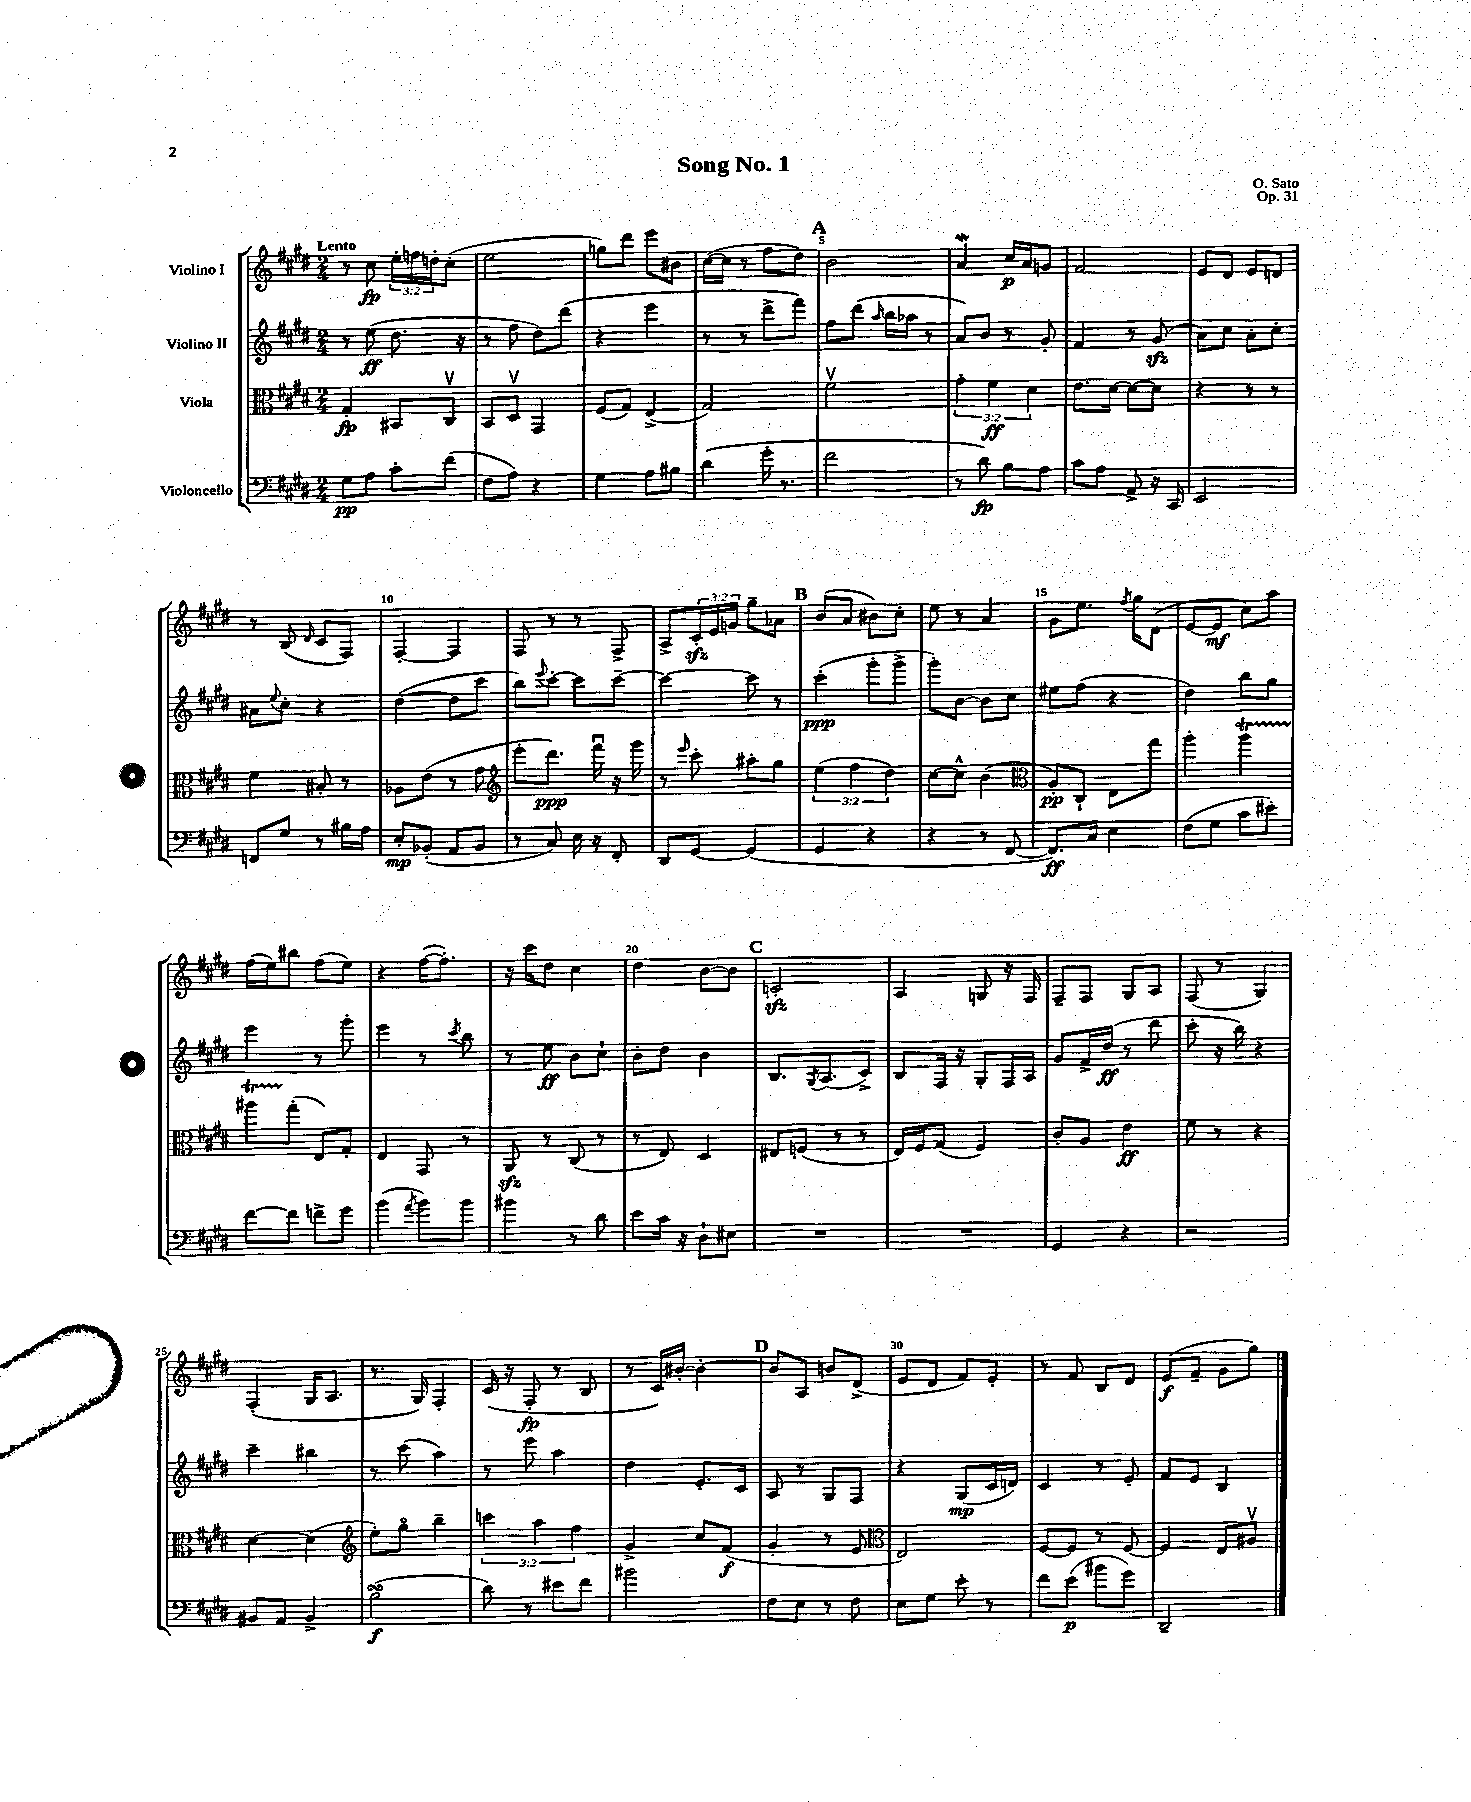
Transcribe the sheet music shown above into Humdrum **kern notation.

**kern	**kern	**kern	**kern
*staff4	*staff3	*staff2	*staff1
*clefF4	*clefC3	*clefG2	*clefG2
*k[f#c#g#d#]	*k[f#c#g#d#]	*k[f#c#g#d#]	*k[f#c#g#d#]
*M2/4	*M2/4	*M2/4	*M2/4
8G#\L	4G#'/	8r	8r
8A\J	.	(8ee\	8cc#\
8c#'\L	8BB#/L	8.dd#\	24ee'\LL
.	.	.	24ff\
.	.	.	24dd'\J
(8f#\J	8C#v/J	.	(8cc#'\J
.	.	16r	.
=	=	=	=
8F#\L	8BB/L	8r	2ee\
8A\J)	8D#v/J	8ff#\	.
4r	4GG#/	8dd#\L)	.
.	.	(8ddd#\J	.
=	=	=	=
4G#\	(8F#/L	4r	8gg\L)
.	8G#/J)	.	8ddd#\J
8A\L	(4E^/	4eee\	8eee\L
8B#\J	.	.	8b#\J
=	=	=	=
(4d#\	2G#/)	8r	([16cc#\LL
.	.	.	16cc#\]JJ
.	.	8r	8r
16g#'\	.	8ddd#^\L	8ff#\L
8.r	.	.	.
.	.	8fff#\J)	8dd#\J)
=	=	=	=
2f#\	2f#v\	8ff#\L	2b\
.	.	(8ddd#\J	.
.	.	16qqaa/	.
.	.	16bb\LL	.
.	.	16aa-\JJ	.
.	.	8r	.
=	=	=	=
8r	6g#'\	8a/L)	4a/
8d#\)	.	8b/J	.
.	6f#\	.	.
8B\L	.	8r	16cc#/LL
.	.	.	16a/J
.	6d#\	.	.
8A\J	.	8g#'/	8g/J
=	=	=	=
8c#\L	8.e\L	4f#/	2f#/
8A\J	.	.	.
.	[16d#\Jk	.	.
8AA^/	8d#\_L	8r	.
16r	8d#\]J	(8g#/	.
16CC#/	.	.	.
=	=	=	=
2EE/	4r	8a\L)	8e/L
.	.	8cc#\J	8d#/J
.	8r	8a'\L	8e/L
.	8r	8cc#'\J	8d/J
=	=	=	=
8FF/L	4f#\	8a#\L	8r
.	.	8qqee/	.
8G#/J	.	8cc#'\J	(8B/
.	.	.	16qqd#/
8r	8B#'/	4r	8c#/L
16B#\LL	8r	.	8F#/J)
16A\JJ	.	.	.
=	=	=	=
8E'/L	8A-\L	([4dd#\	[4F#'/
(8BB-'/J	(8e\J	.	.
8AA/L	8r	8dd#\]L	4F#/]
8BB-/J	8g#\	8ccc#\J	.
=	=	=	=
*	*clefG2	*	*
8r	8eee'\L	8bb\L)	8F#/
.	.	8qqeee/	.
8C#/)	8.ddd#\J)	[8ccc#'\J	8r
16E\	.	8ccc#\]L	8r
16r	16fff#u\	.	.
8FF#'/	16r	[8ccc#~\J	8F#^/
.	16ggg#\	.	.
=	=	=	=
8DD#/L	8r	4ccc#\_	8A^/L
.	16qqeee/	.	.
[8GG#/J	8ccc#'\	.	24c#'/L
.	.	.	24e/
.	.	.	24g/JJ
(4GG#/]	8aa#'\L	8ccc#\]	8gg#~\L
.	8gg#\J	8r	8a-\J
=	=	=	=
4GG#/	(6ee\	(4ccc#'\	(8b/L
.	.	.	8a/J
.	6ff#\	.	.
4r	.	8ggg#'\L	8b#\L)
.	6dd#\)	.	.
.	.	8ggg#^\J	8cc#'\J
=	=	=	=
4r	[8cc#\L	8ggg#'\L)	8ee\
.	8cc#^^\]J	[8b\J	8r
8r	(4b\	8b\]L	4a/
[8FF#/	.	8cc#\J	.
=	=	=	=
*	*clefC3	*	*
8.FF#/]L)	8A'/L)	8ee#\L	8g#\L
.	8C#`/J	(8ff#\J	8.ee\J
16C#/Jk	.	.	.
4E\	8E\L	4r	.
.	.	.	8qff#/
.	.	.	16gg#\LK
.	8gg#\J	.	(8d#\J
=	=	=	=
(8F#\L	4aa'\	4dd#\)	[8e/L
8G#\J	.	.	8e/]J
8c#\L	4aa\	8bb\L	8cc#\L)
8e#'\J)	.	8gg#\J	8aa\J
=	=	=	=
[8f#\L	8aa#\L	4eee\	(16ff#\LL
.	.	.	16ee\J)
8f#\]J	(8gg#'\J	.	8bb#\J
8f^\L	8E/L)	8r	(8ff#\L
8g#\J	8G#'/J	8ggg#'\	8ee\J)
=	=	=	=
(4b\	4E/	4eee\	4r
8qa/	.	.	.
8b\L)	8GG#/	8r	([16ff#\LK
.	.	.	8.ff#'\]J)
.	.	8qccc#/	.
8b\J	8r	8bb\	.
=	=	=	=
4b#\	8AA/	8r	16r
.	.	.	16ccc#\LK
.	8r	8ee\	8dd#\J
8r	(8C#/	8b\L	4cc#\
8d#\	8r	8cc#`\J	.
=	=	=	=
8e\L	8r	8b'\L	4dd#\
16c#\Jk	8E/)	8dd#\J	.
16r	.	.	.
8D#`\L	4D#/	4b\	[8b\L
8E#\J	.	.	8b\]J
=	=	=	=
2r	8E#/L	8.B/L	2c'/
.	(8F/J	.	.
.	.	8qG#/	.
.	.	(8.A/	.
.	8r	.	.
.	8r	8c#^/J)	.
=	=	=	=
2r	16E/LL)	8B/L	4A/
.	16F#/J	.	.
.	(8G#/J	16F#/Jk	.
.	.	16r	.
.	4F#/)	8G#'/L	8G/
.	.	16F#/L	16r
.	.	16A/JJ	16F#/
=	=	=	=
4GG#/	8c#'/L	8g#/L	8F#~/L
.	8A/J	16f#^/L	8F#/J
.	.	(16dd#/JJ	.
4r	4e\	8r	8G#/L
.	.	8ddd#\	8A/J
=	=	=	=
2r	8f#\	8ccc#'\	(8F#/
.	8r	16r	8r
.	.	16bb\)	.
.	4r	4r	4G#/)
=	=	=	=
8BB#/L	[4d#\	4ccc#~\	(4F#'/
8AA/J	.	.	.
4BB#^/	(4d#\]	4bb#\	16G#/LK
.	.	.	8.A/J
=	=	=	=
*	*clefG2	*	*
(2B\	8ee'\L)	8r	8.r
.	8gg#o\J	(8ccc#\	.
.	.	.	16G#/)
.	4bb~\	4aa\)	4F#'/
=	=	=	=
8d#\)	6ccc\	8r	(16c#/
.	.	.	16r
8r	.	8eee\	8F#'/
.	6aa\	.	.
8e#\L	.	4aa\	8r
.	6ff#\	.	.
8f#\J	.	.	8B/
=	=	=	=
2b#\	4g#^/	4dd#\	8r
.	.	.	16c#/LL)
.	.	.	[16b#'/JJ
.	8cc#/L	8.e'/L	4b#'\_
.	(8f#/J	.	.
.	.	16c#/Jk	.
=	=	=	=
8F#\L	4g#'/	8A/	8b#/]L
8E\J	.	8r	8A/J
8r	8r	8G#/L	8b/L
8F#\	8e/	8F#/J	(8d#^/J
=	=	=	=
*	*clefC3	*	*
8E\L	2E/)	4r	8e/L
8G#\J	.	.	8d#/J
8e'\	.	(8G#/L	8f#/L)
8r	.	16c#/L	8e'/J
.	.	16d/JJ)	.
=	=	=	=
8f#\L	[8F#/L	4c#/	8r
(8e\J	8F#/]J	.	8f#/
8b#\L	8r	8r	8B/L
8g#\J)	[8F#/	8e'/	8d#/J
=	=	=	=
2DD#~/	4F#/]	8f#/L	(8e/L
.	.	8e/J	8f#~/J
.	8E/L	4B/	8g#\L
.	8A#v/J	.	8gg#\J)
==	==	==	==
*-	*-	*-	*-
